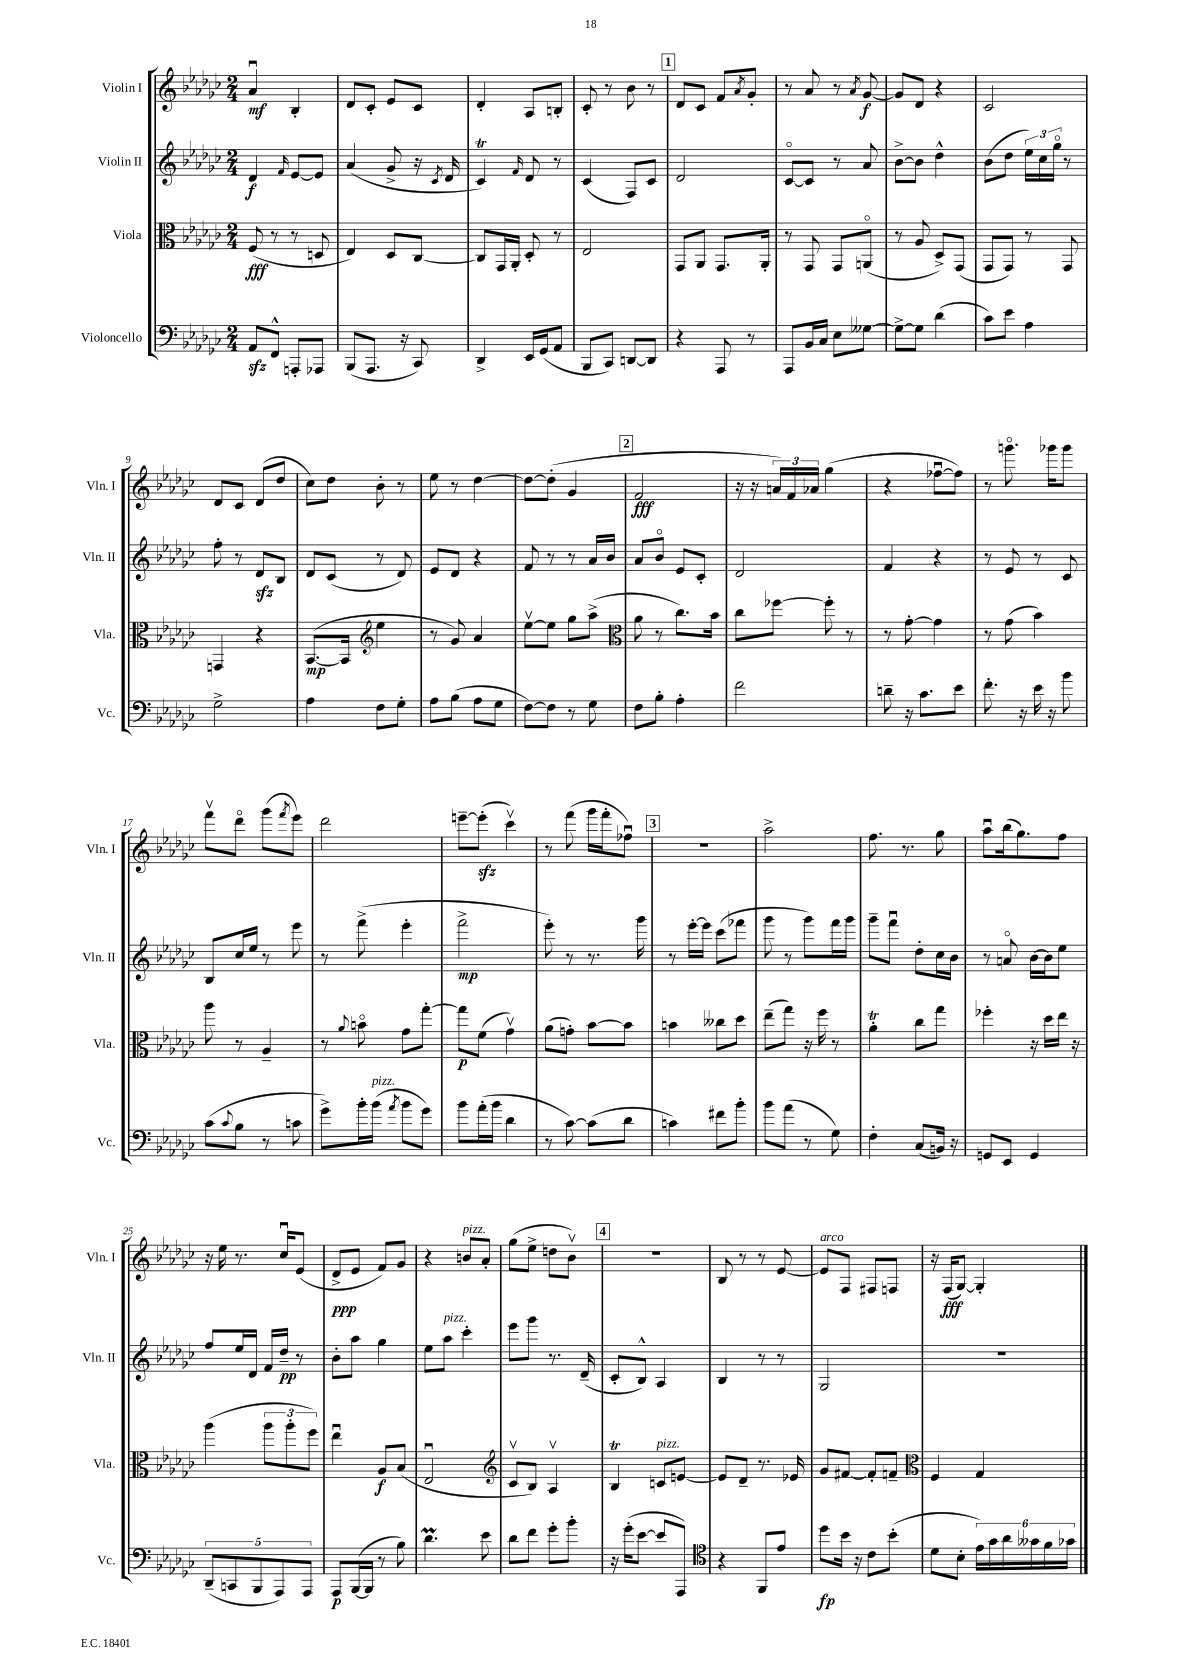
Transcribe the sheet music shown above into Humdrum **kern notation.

**kern	**dynam	**kern	**dynam	**kern	**dynam	**kern	**dynam
*part4	*part4	*part3	*part3	*part2	*part2	*part1	*part1
*staff4	*staff4	*staff3	*staff3	*staff2	*staff2	*staff1	*staff1
*I"Violoncello	*	*I"Viola	*	*I"Violin II	*	*I"Violin I	*
*I'Vc.	*	*I'Vla.	*	*I'Vln. II	*	*I'Vln. I	*
*clefF4	*	*clefC3	*	*clefG2	*	*clefG2	*
*k[b-e-a-d-g-c-]	*	*k[b-e-a-d-g-c-]	*	*k[b-e-a-d-g-c-]	*	*k[b-e-a-d-g-c-]	*
*M2/4	*	*M2/4	*	*M2/4	*	*M2/4	*
=1	=1	=1	=1	=1	=1	=1	=1
8AA-zz/L	.	(8F/	fff	4d-/	f	4a-u/	mf
8FF^^/J	.	8r	.	.	.	.	.
.	.	.	.	16qqf/	.	.	.
8AAAn'/L	.	8r	.	[8e-/L	.	4B-'/	.
8AAA-X/J	.	8Dn/	.	8e-/J]	.	.	.
=2	=2	=2	=2	=2	=2	=2	=2
(8BBB-/L	.	4E-/)	.	(4a-/	.	8d-/L	.
8.AAA-/J	.	.	.	.	.	8c-'/J	.
.	.	8D-/L	.	8g-^/	.	8e-/L	.
16r	.	.	.	.	.	.	.
8CC-/)	.	[8C-/J	.	16r	.	8c-/J	.
.	.	.	.	8qc-/	.	.	.
.	.	.	.	16d-/	.	.	.
=3	=3	=3	=3	=3	=3	=3	=3
4DD-^/	.	8C-/L]	.	4c-T/)	.	4d-'/	.
.	.	16GG-/L	.	.	.	.	.
.	.	16AA-'/JJ	.	.	.	.	.
.	.	.	.	16qqf/	.	.	.
16EE-/LL	.	8D-'/	.	8d-/	.	8A-/L	.
(16GG-/J	.	.	.	.	.	.	.
8AA-/J	.	8r	.	8r	.	8Bn'/J	.
=4	=4	=4	=4	=4	=4	=4	=4
8BBB-/L	.	2E-/	.	(4c-/	.	8c-'/	.
8CC-/J)	.	.	.	.	.	8r	.
[8DDn/L	.	.	.	8F/L)	.	8b-\	.
8DD/J]	.	.	.	8c-/J	.	8r	.
!!LO:REH:place=s1:t=1
=5	=5	=5	=5	=5	=5	=5	=5
4r	.	8GG-/L	.	2d-/	.	8d-/L	.
.	.	8AA-/J	.	.	.	8c-/J	.
8AAA-/	.	8.GG-/L	.	.	.	8f/L	.
.	.	.	.	.	.	8qa-/	.
8r	.	.	.	.	.	8g-'/J	.
.	.	16AA-'/Jk	.	.	.	.	.
=6	=6	=6	=6	=6	=6	=6	=6
8AAA-/L	.	8r	.	[8c-/L	.	8r	.
16BB-/L	.	8GG-/	.	8c-/J]	.	8a-/	.
16C-/JJ	.	.	.	.	.	.	.
8E-\L	.	8GG-/L	.	8r	.	8r	.
.	.	.	.	.	.	8qa-/	.
[8G--X\J	.	(8AAn/J	.	8a-/	.	[8g-/	f
=7	=7	=7	=7	=7	=7	=7	=7
8G--^\L_	.	8r	.	[8b-^\L	.	8g-/L]	.
8G--\J]	.	8A-/	.	8b-\J]	.	8d-/J	.
(4d-\	.	8D-^/L)	.	4dd-^^\	.	4r	.
.	.	(8GG-/J	.	.	.	.	.
=8	=8	=8	=8	=8	=8	=8	=8
8c-\L)	.	8GG-/L	.	(8b-\L	.	2c-/	.
8e-\J	.	8GG-/J)	.	8dd-\J	.	.	.
4A-\	.	8r	.	24ee-\LL)	.	.	.
.	.	.	.	24cc-\	.	.	.
.	.	.	.	24gg-\JJ	.	.	.
.	.	8GG-/	.	8r	.	.	.
!!LO:LB:g=z
=9	=9	=9	=9	=9	=9	=9	=9
2G-^\	.	4GGn/	.	8ff'\	.	8d-/L	.
.	.	.	.	8r	.	8c-/J	.
.	.	4r	.	8d-zz/L	.	(8d-/L	.
.	.	.	.	8B-/J	.	8dd-/J	.
=10	=10	=10	=10	=10	=10	=10	=10
4A-\	.	([8.BB-/L	mp	8d-/L	.	8cc-\L)	.
.	.	.	.	(8c-/J	.	8dd-\J	.
.	.	16BB-/Jk]	.	.	.	.	.
*	*	*clefG2	*	*	*	*	*
8F\L	.	4ee-\	.	8r	.	8b-'\	.
8G-'\J	.	.	.	8d-/)	.	8r	.
=11	=11	=11	=11	=11	=11	=11	=11
8A-\L	.	8r	.	8e-/L	.	8ee-\	.
(8B-\J	.	8g-/)	.	8d-/J	.	8r	.
8A-\L	.	4a-/	.	4r	.	[4dd-\	.
8G-\J	.	.	.	.	.	.	.
=12	=12	=12	=12	=12	=12	=12	=12
[8F\L)	.	[8ee-v\L	.	8f/	.	8dd-\L_	.
8F\J]	.	8ee-\J]	.	8r	.	(8dd-'\J]	.
8r	.	8gg-\L	.	8r	.	4g-/	.
8G-\	.	(8aa-^\J	.	16a-/LL	.	.	.
.	.	.	.	16b-/JJ	.	.	.
!!LO:REH:place=s1:t=2
=13	=13	=13	=13	=13	=13	=13	=13
*	*	*clefC3	*	*	*	*	*
8F\L	.	8a-\	.	8a-/L	.	2f/	fff
8B-'\J	.	8r	.	8b-/J	.	.	.
4A-'\	.	8.cc-\L)	.	8e-/L	.	.	.
.	.	.	.	8c-'/J	.	.	.
.	.	16b-\Jk	.	.	.	.	.
=14	=14	=14	=14	=14	=14	=14	=14
2f\	.	8cc-\L	.	2d-/	.	16r	.
.	.	.	.	.	.	16r	.
.	.	[8ff-X\J	.	.	.	24an/LL)	.
.	.	.	.	.	.	24f/	.
.	.	.	.	.	.	24a-X/JJ	.
.	.	8ff-'\]	.	.	.	(4gg-\	.
.	.	8r	.	.	.	.	.
=15	=15	=15	=15	=15	=15	=15	=15
8dn~\	.	8r	.	4f/	.	4r	.
16r	.	[8g-'\	.	.	.	.	.
8.c-\L	.	.	.	.	.	.	.
.	.	4g-\]	.	4r	.	[8ff-Xu\L	.
8e-\J	.	.	.	.	.	8ff-\J])	.
=16	=16	=16	=16	=16	=16	=16	=16
8.f'\	.	8r	.	8r	.	8r	.
.	.	(8g-\	.	8e-/	.	8.gggn\	.
16r	.	.	.	.	.	.	.
16e-\	.	4b-\)	.	8r	.	.	.
16r	.	.	.	.	.	16ggg-X\KL	.
8b-\	.	.	.	8c-/	.	8ggg-\J	.
!!LO:LB:g=z
=17	=17	=17	=17	=17	=17	=17	=17
(8c-\L	.	8aa-\	.	8B-/L	.	8fffv\L	.
8qqc-/	.	.	.	.	.	.	.
8B-\J	.	8r	.	16cc-/L	.	8ddd-\J	.
.	.	.	.	16ee-/JJ	.	.	.
8r	.	4A-~/	.	8r	.	(8ggg-\L	.
.	.	.	.	.	.	8qfff/	.
8cn\	.	.	.	8eee-\	.	8eee-\J)	.
=18	=18	=18	=18	=18	=18	=18	=18
8g-^\L)	.	8r	.	8r	.	2ddd-\	.
.	.	8qqa-/	.	.	.	.	.
16b-'\L	.	8bn\	.	(8fff^\	.	.	.
!LO:TX:a:i:t=pizz.	!	!	!	!	!	!	!
(16b-\JJ	.	.	.	.	.	.	.
8qa-/	.	.	.	.	.	.	.
8b-\L	.	8g-\L	.	4eee-'\	.	.	.
8g-\J)	.	[8gg-'\J	.	.	.	.	.
=19	=19	=19	=19	=19	=19	=19	=19
8b-\L	.	8gg-\L]	p	2fff^\	mp	[8eeen~\L	.
(16a-'\L	.	(8f\J	.	.	.	(8eeezz'\J]	.
16b-\JJ	.	.	.	.	.	.	.
4d-\	.	4g-v\)	.	.	.	4ccc-v\)	.
=20	=20	=20	=20	=20	=20	=20	=20
8r	.	(8a-\L	.	8eee-'\)	.	8r	.
[8c-\)	.	8gn'\J)	.	8r	.	(8fff\	.
(8c-\L]	.	[8b-\L	.	8.r	.	16ggg-\LL	.
.	.	.	.	.	.	16fff'\J	.
8d-\J	.	8b-\J]	.	.	.	8ff-Xu\J)	.
.	.	.	.	16ggg-\	.	.	.
!!LO:REH:place=s1:t=3
=21	=21	=21	=21	=21	=21	=21	=21
4cn\)	.	4bn\	.	8r	.	2r	.
.	.	.	.	[16eee-'\LL	.	.	.
.	.	.	.	16eee-\JJ]	.	.	.
8f#X\L	.	8cc--X\L	.	(8ccc-\L	.	.	.
8b-'\J	.	8dd-\J	.	8fff-X\J	.	.	.
=22	=22	=22	=22	=22	=22	=22	=22
8b-\L	.	(8ee-~\L	.	8ggg-\	.	2aa-^\	.
(8a-\J	.	8gg-\J)	.	8r	.	.	.
8r	.	16r	.	8ggg-\L)	.	.	.
.	.	16ff\	.	.	.	.	.
8G-\)	.	8r	.	16fff\L	.	.	.
.	.	.	.	16ggg-\JJ	.	.	.
=23	=23	=23	=23	=23	=23	=23	=23
4F'\	.	4a-T'\	.	8ggg-~\L	.	8.ff\	.
.	.	.	.	8fffu\J	.	.	.
.	.	.	.	.	.	8.r	.
(8C-/L	.	8cc-\L	.	8dd-'\L	.	.	.
16BBn/Jk)	.	8gg-\J	.	16cc-\L	.	8gg-\	.
16r	.	.	.	16b-\JJ	.	.	.
=24	=24	=24	=24	=24	=24	=24	=24
8GGn/L	.	4ff-X'\	.	8r	.	8aa-u\L	.
8EE-/J	.	.	.	8an/	.	(16bb-\k	.
.	.	.	.	.	.	8.gg-\)	.
4GG/	.	16r	.	[16b-\LL	.	.	.
.	.	16dd-\LL	.	16b-\J]	.	.	.
.	.	16ee-\JJ	.	8ee-\J	.	8ff\J	.
.	.	16r	.	.	.	.	.
!!LO:LB:g=z
=25	=25	=25	=25	=25	=25	=25	=25
(10DD-~/L	.	(4aa-\	.	8ff/L	.	16r	.
.	.	.	.	.	.	16ee-\	.
10CCn/	.	.	.	.	.	.	.
.	.	.	.	16ee-/L	.	8.r	.
.	.	.	.	16d-/JJ	.	.	.
10BBB-/	.	.	.	.	.	.	.
.	.	12aa-\L	.	16f/LL	.	.	.
10AAA-/)	.	.	.	.	.	.	.
.	.	.	.	16dd-~/JJ	pp	16cc-u/KL	.
.	.	12aa-'\	.	.	.	.	.
.	.	.	.	8r	.	(8e-/J	.
10AAA-/J	.	.	.	.	.	.	.
.	.	12ff\J)	.	.	.	.	.
=26	=26	=26	=26	=26	=26	=26	=26
8AAA-/L	p	4ee-u\	.	8b-'\L	.	8d-^/L	ppp
([16BBB-/L	.	.	.	8aa-\J	.	8e-/J	.
16BBB-/JJ]	.	.	.	.	.	.	.
8r	.	8A-/L	f	4gg-\	.	8f/L)	.
8B-\)	.	(8B-/J	.	.	.	8g-/J	.
=27	=27	=27	=27	=27	=27	=27	=27
4.d-M\	.	2E-u/	.	8ee-\L	.	4r	.
!	!	!	!	!LO:TX:a:i:t=pizz.	!	!	!
.	.	.	.	8aa-\J	.	.	.
!	!	!	!	!	!	!LO:TX:a:i:t=pizz.	!
.	.	.	.	4ccc-'\	.	8bn/L	.
8e-\	.	.	.	.	.	8a-'/J	.
=28	=28	=28	=28	=28	=28	=28	=28
*	*	*clefG2	*	*	*	*	*
8d-\L	.	8c-v/L	.	8eee-\L	.	(8gg-\L	.
8f\J	.	8B-/J)	.	8ggg-\J	.	8ee-^\J	.
8g-'\L	.	4A-v/	.	8.r	.	8ddn\L	.
8b-'\J	.	.	.	.	.	8b-v\J)	.
.	.	.	.	(16d-~/	.	.	.
!!LO:REH:place=s1:t=4
=29	=29	=29	=29	=29	=29	=29	=29
16r	.	4B-t/	.	8c-'/L	.	2r	.
(16g-'\KL	.	.	.	.	.	.	.
[8e-\J	.	.	.	8B-^^/J)	.	.	.
!	!	!LO:TX:a:i:t=pizz.	!	!	!	!	!
8e-/L]	.	8cn/L	.	4A-/	.	.	.
8AAA-/J)	.	[8en/J	.	.	.	.	.
=30	=30	=30	=30	=30	=30	=30	=30
*clefC4	*	*	*	*	*	*	*
4r	.	8e/L]	.	4B-/	.	8B-/	.
.	.	8d-~/J	.	.	.	8r	.
8FF/L	.	8.r	.	8r	.	8r	.
8e-/J	.	.	.	8r	.	[8e-/	.
.	.	16e-X/	.	.	.	.	.
=31	=31	=31	=31	=31	=31	=31	=31
!	!	!	!	!	!	!LO:TX:a:i:t=arco	!
8dd-\L	fp	8g-/L	.	2G-/	.	8e-/L]	.
16b-\Jk	.	[8f#X/J	.	.	.	8F/J	.
16r	.	.	.	.	.	.	.
8c-\L	.	8f#'/L]	.	.	.	8F#X/L	.
(8b-'\J	.	8fn~/J	.	.	.	8Fn/J	.
=32	=32	=32	=32	=32	=32	=32	=32
*	*	*clefC3	*	*	*	*	*
8d-\L	.	4F/	.	2r	.	16r	.
.	.	.	.	.	.	(16F/KL	fff
8B-'\J	.	.	.	.	.	[8G-/J)	.
24e-\LL)	.	4G-/	.	.	.	4G-'/]	.
24g-\	.	.	.	.	.	.	.
24a-\	.	.	.	.	.	.	.
24g--X\	.	.	.	.	.	.	.
24f\	.	.	.	.	.	.	.
24g-X\JJ	.	.	.	.	.	.	.
==	==	==	==	==	==	==	==
*-	*-	*-	*-	*-	*-	*-	*-
